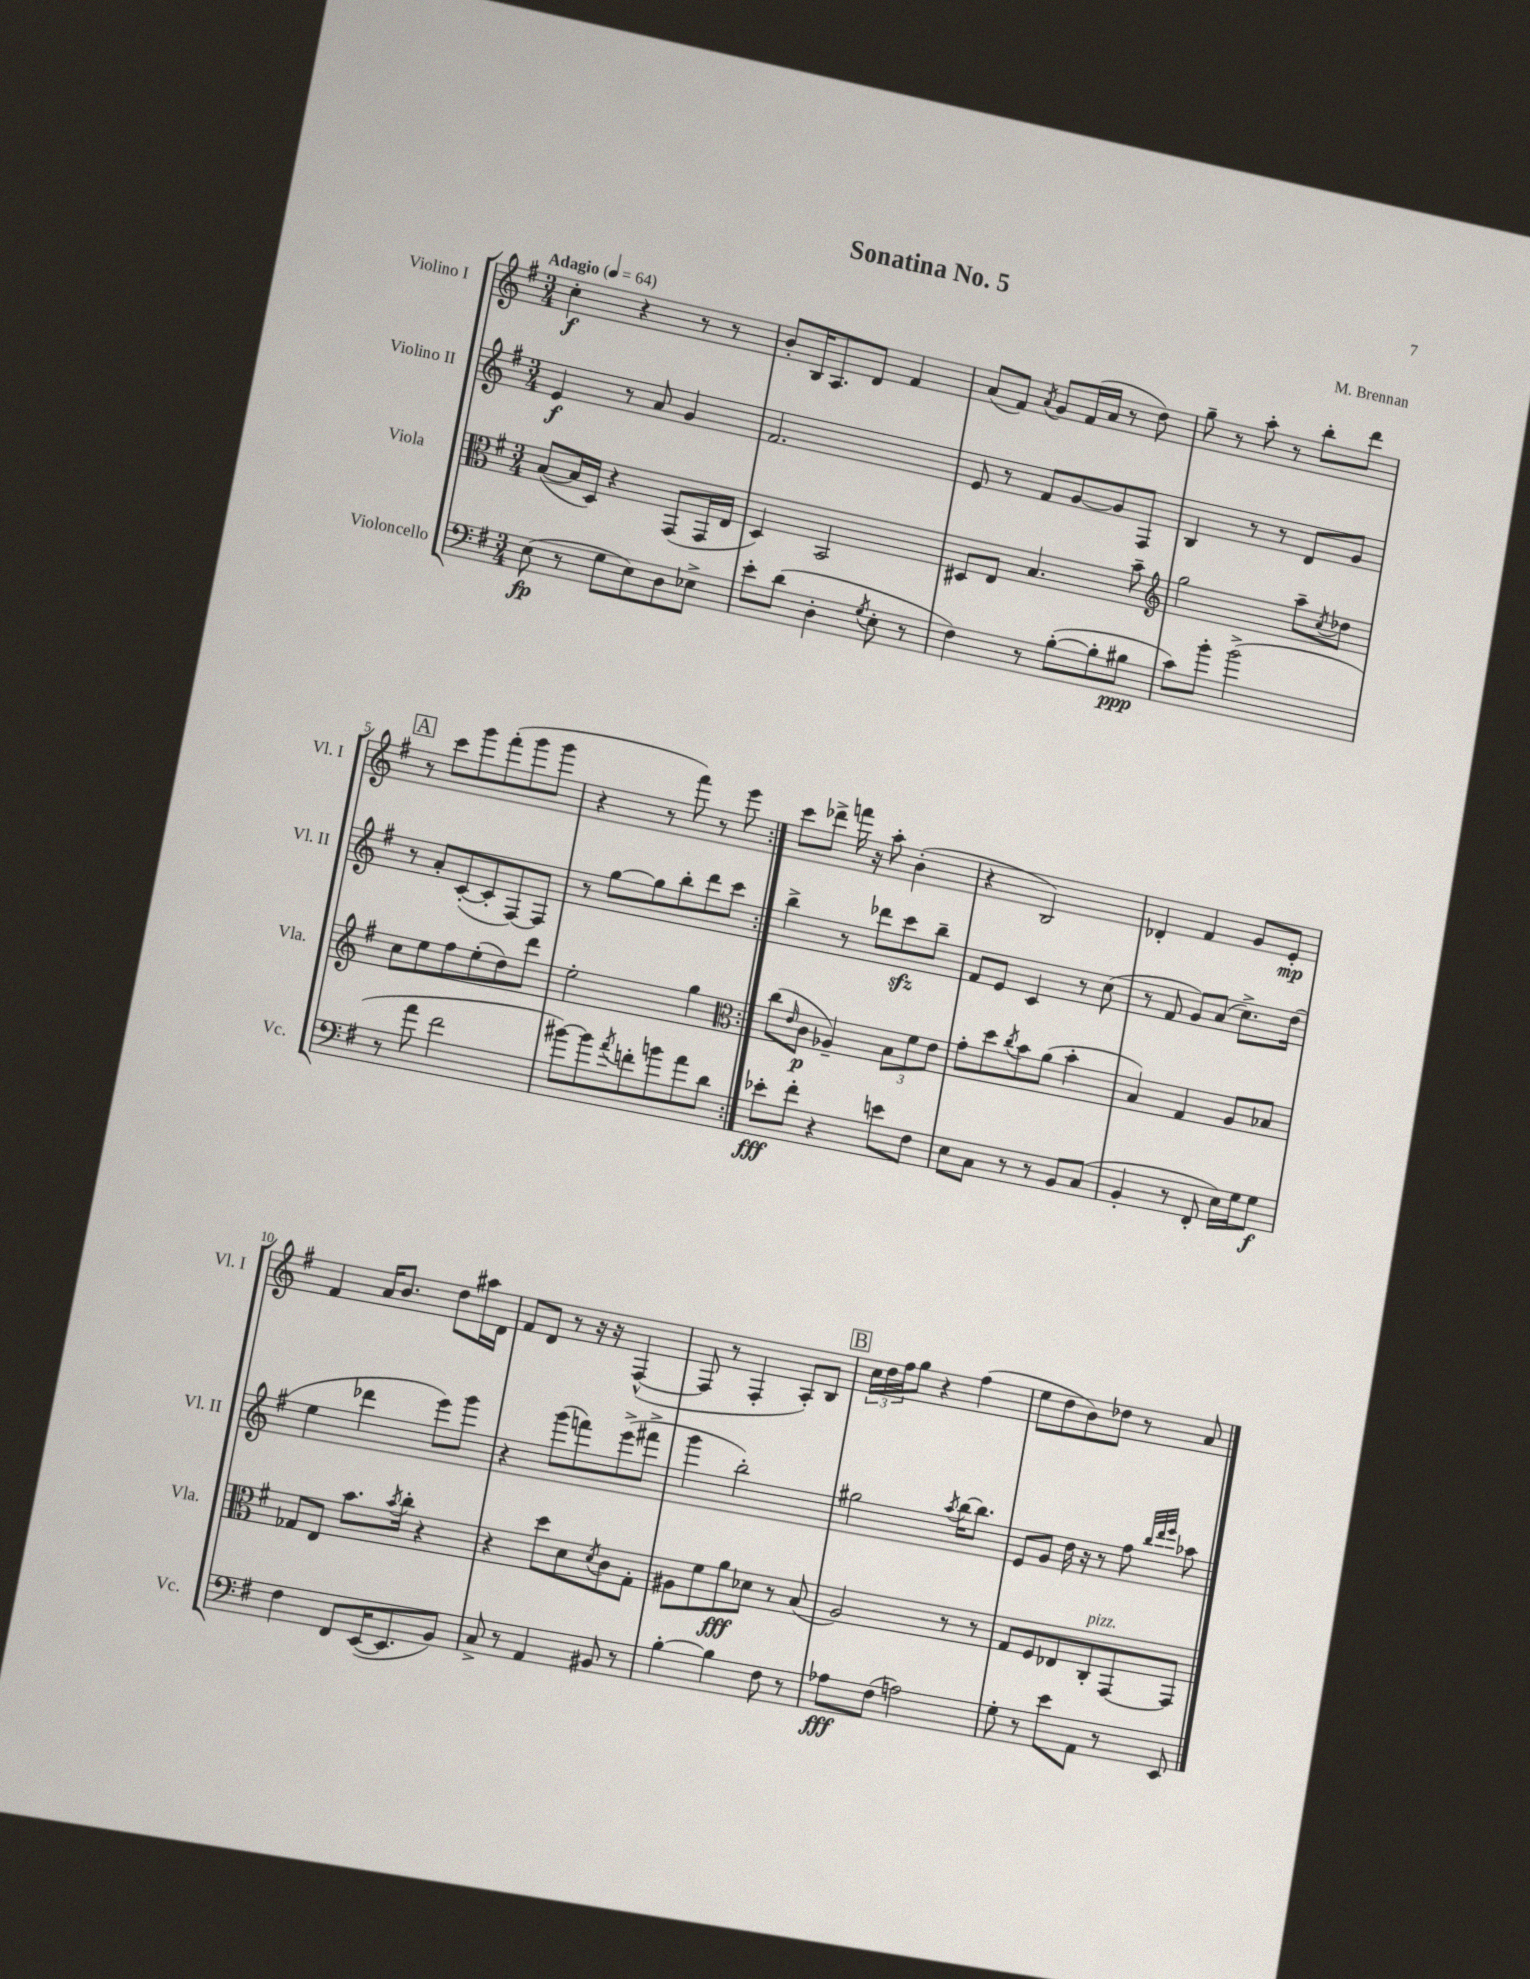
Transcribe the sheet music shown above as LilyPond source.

\header { title = "Sonatina No. 5" composer = "M. Brennan" }
<<
\new StaffGroup <<
\new Staff = "s0" \with { instrumentName = "Violino I" shortInstrumentName = "Vl. I" } {
    \clef treble \key g \major \numericTimeSignature \time 3/4 \tempo "Adagio" 4 = 64
    \repeat volta 2 { c''4-.\f r4 r8 r8 |
    b'8-. b16 a8. d'8 fis'4 |
    a'8( fis'8) \acciaccatura { a'8 } g'8 fis'16( a'16 r8 d''8) |
    g''8-- r8 a''8-. r8 b''8-. d'''8 |
    \mark \markup { \box "A" } r8 c'''8 g'''8 fis'''8-.( g'''8 g'''8 |
    r4 r8 fis'''8) r8 e'''8 | }
    c'''8 des'''8-> f'''16 r16 a''8-. b'4-.( |
    r4 b2) |
    des'4-. fis'4 g'8 e'8-.\mp |
    fis'4 a'16 b'8. d''8 ais''16 d'16 |
    fis'8 d'8 r8 r16 r16 fis4~-^( |
    fis8 r8 fis4-. a8-.) b8 |
    \mark \markup { \box "B" } \tuplet 3/2 { c''16 d''16 fis''16 } g''8 r4 fis''4( |
    e''8 d''8 b'8) des''8 r8 a'8 \bar "|." |
}
\new Staff = "s1" \with { instrumentName = "Violino II" shortInstrumentName = "Vl. II" } {
    \clef treble \key g \major \numericTimeSignature \time 3/4
    \repeat volta 2 { e'4\f r8 a'8 g'4 |
    fis'2. |
    e'8 r8 fis'8 g'8~ g'8 fis8 |
    b4 r8 r8 d'8 g'8 |
    \mark \markup { \box "A" } r8 a'8-. c'8~-.( c'8-. fis8~) fis8 |
    r8 g''8~ g''8 b''8-. d'''8 c'''8 | }
    b''4-> r8 des'''8 c'''8\sfz b''8-- |
    fis'8 e'8 c'4 r8 c''8( |
    r8 fis'8 g'8) a'8( c''8.->) d''16( |
    e''4 des'''4 e'''8) g'''8 |
    r4 g'''8( f'''8) e'''8->( fis'''8-> |
    g'''4 b''2-.) |
    \mark \markup { \box "B" } gis''2 \acciaccatura { a''8 } b''16~ b''8. |
    e'8 g'8 d''16 r16 r8 fis''8 \grace { b''32 d'''32 e'''32 } aes''8 \bar "|." |
}
\new Staff = "s2" \with { instrumentName = "Viola" shortInstrumentName = "Vla." } {
    \clef alto \key g \major \numericTimeSignature \time 3/4
    \repeat volta 2 { b8~( b16 d16) r4 g,8( g,16 e16 |
    d4) b,2 |
    dis8 e8 b4. b'8-- |
    \clef treble g''2 a''8-- \acciaccatura { c''8 } des''8 |
    \mark \markup { \box "A" } c''8 e''8 fis''8 e''8-.( d''8) d'''8 |
    e''2-. g''4 | }
    \clef alto c''8( \grace { e'16 } c'8\p aes4--) \tuplet 3/2 { b8 fis'8 e'8 } |
    g'8-. d''8 \acciaccatura { c''8 } b'8 a'8( b'4-. |
    b4) g4 a8 bes8 |
    ges8 e8 b'8. \acciaccatura { b'8 } c''16-. r4 |
    r4 d''8 d'8 \acciaccatura { d'8 } c'8 g8-. |
    ais8 fis'8 a'8\fff des'8 r8 b8( |
    \mark \markup { \box "B" } a2) r8 r8 |
    g8 fis8 ees8 c8-.^\markup { \italic "pizz." } g,8~ g,8 \bar "|." |
}
\new Staff = "s3" \with { instrumentName = "Violoncello" shortInstrumentName = "Vc." } {
    \clef bass \key g \major \numericTimeSignature \time 3/4
    \repeat volta 2 { e8\fp( r8 g8 e8) d8 ees8-> |
    e'8-. d'8( d4-. \acciaccatura { g8 } e8-. r8 |
    fis4) r8 b8~-.( b8-. bis8\ppp |
    c'8) b'8-. b'2->( |
    \mark \markup { \box "A" } r8 a'8 fis'2 |
    bis'8~) bis'8 \acciaccatura { a'8 } f'8-. b'8 a'8 d'8 | }
    ees'8-.\fff fis'8-. r4 e'8 fis8 |
    e8 c8 r8 r8 b,8 c8( |
    b,4-. r8 fis,8-. e16) g16 g8\f |
    fis4 fis,8 e,16~( e,8. b,8) |
    c8-> r8 a,4 bis,8 r8 |
    b4~-. b4 fis8 r8 |
    \mark \markup { \box "B" } aes8\fff fis8( a2) |
    g8-. r8 e'8 a,8 r8 e,8 \bar "|." |
}
>>
>>
